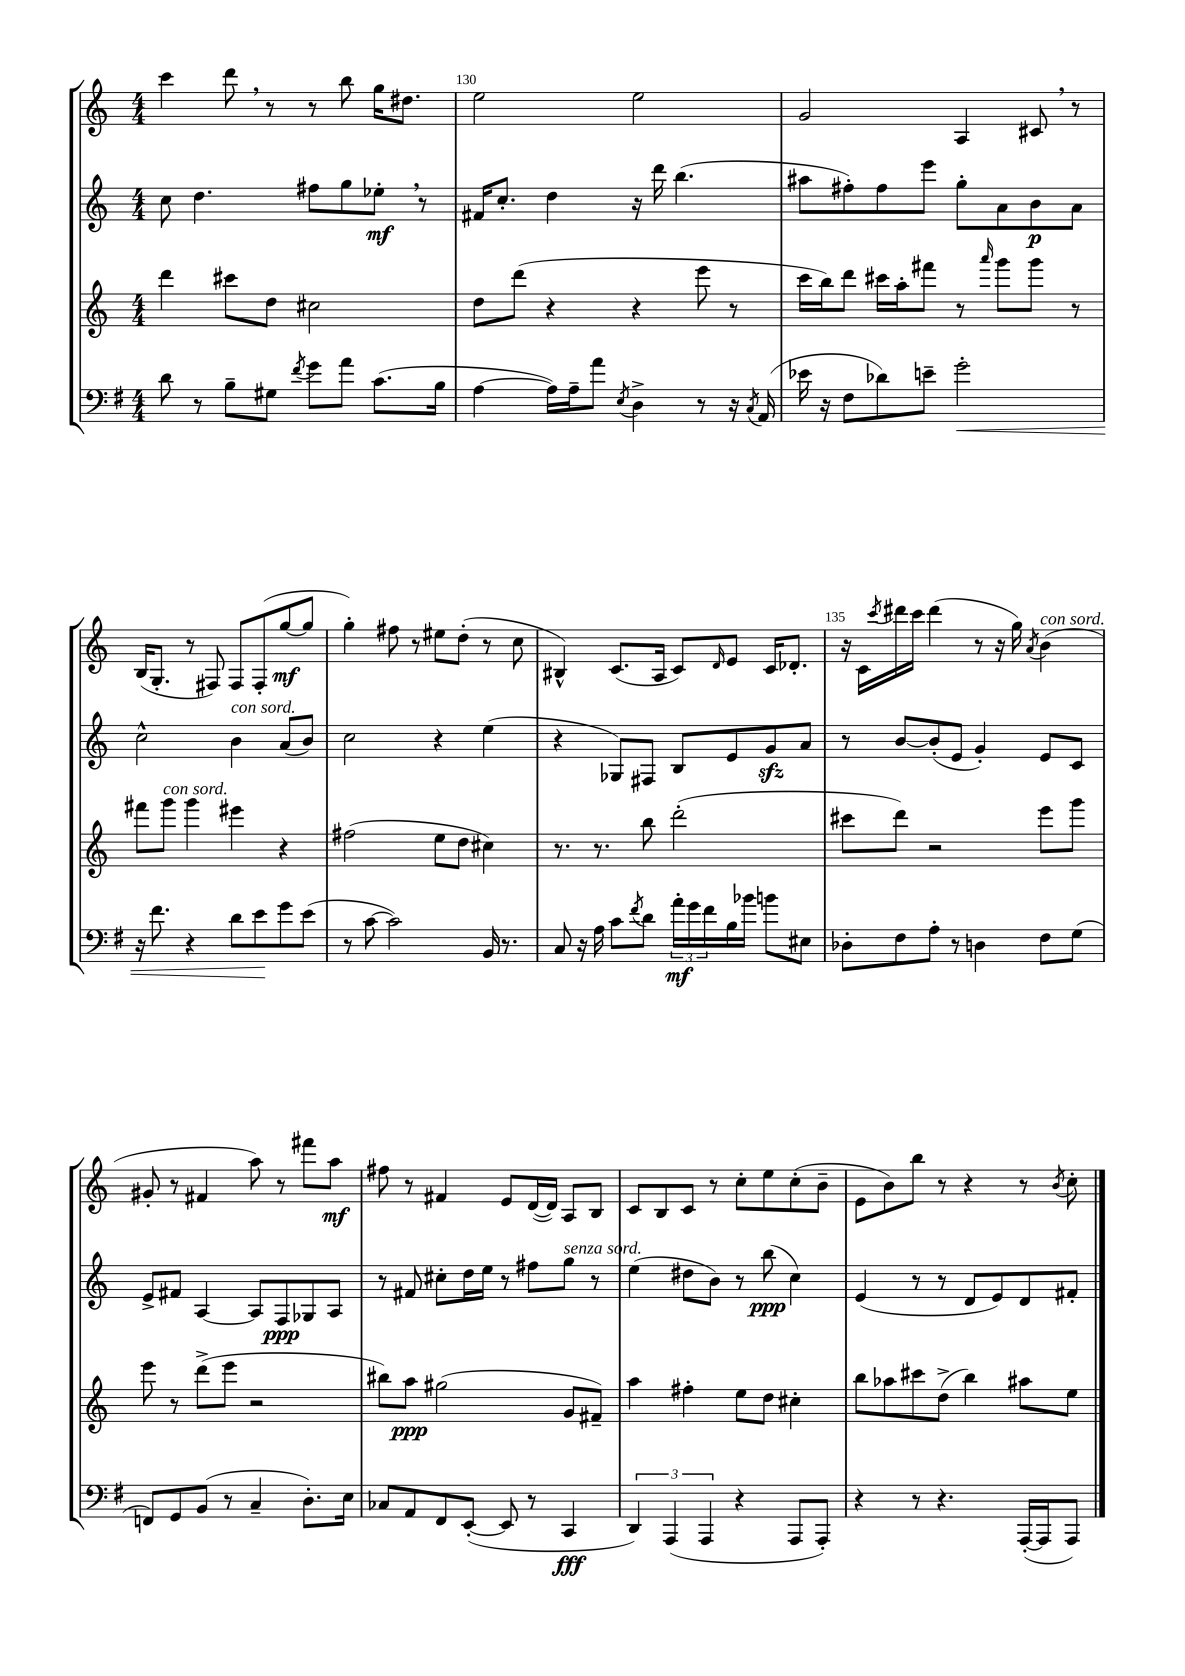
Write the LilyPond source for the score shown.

<<
\new StaffGroup <<
\new Staff = "s0" {
    \clef treble \key c \major \numericTimeSignature \time 4/4
    c'''4 d'''8 \breathe r8 r8 b''8 g''16 dis''8. |
    e''2 e''2 |
    g'2 a4 cis'8 \breathe r8 |
    b16( g8.-. r8 fis8) fis8 fis8-.( g''8~\mf g''8 |
    g''4-.) fis''8 r8 eis''8 d''8-.( r8 c''8 |
    bis4-^) c'8.( a16 c'8) \grace { d'16 } e'8 c'16 des'8.-. |
    r16 c'16 \acciaccatura { c'''8 } dis'''16 c'''16 dis'''4( r8 r16 g''16) \acciaccatura { a'8 } b'4^\markup { \italic "con sord." }( |
    gis'8-. r8 fis'4 a''8) r8 fis'''8 a''8\mf |
    fis''8 r8 fis'4 e'8 d'16~( d'16) a8 b8 |
    c'8 b8 c'8 r8 c''8-. e''8 c''8-.( b'8-- |
    e'8 b'8) b''8 r8 r4 r8 \acciaccatura { b'8 } c''8-. \bar "|." |
}
\new Staff = "s1" {
    \clef treble \key c \major \numericTimeSignature \time 4/4
    c''8 d''4. fis''8 g''8 ees''8-.\mf \breathe r8 |
    fis'16 c''8.-. d''4 r16 d'''16 b''4.( |
    ais''8 fis''8-.) fis''8 e'''8 g''8-. a'8 b'8\p a'8 |
    c''2-^ b'4^\markup { \italic "con sord." } a'8( b'8) |
    c''2 r4 e''4( |
    r4 ges8) fis8 b8 e'8 g'8\sfz a'8 |
    r8 b'8~ b'8-.( e'8 g'4-.) e'8 c'8 |
    e'8-> fis'8 a4~ a8 f8\ppp ges8 a8 |
    r8 fis'8 cis''8-. d''16 e''16 r8 fis''8 g''8^\markup { \italic "senza sord." } r8 |
    e''4( dis''8 b'8) r8 b''8\ppp( c''4) |
    e'4( r8 r8 d'8 e'8) d'8 fis'8-. \bar "|." |
}
\new Staff = "s2" {
    \clef treble \key c \major \numericTimeSignature \time 4/4
    d'''4 cis'''8 d''8 cis''2 |
    d''8 d'''8( r4 r4 e'''8 r8 |
    c'''16 b''16) d'''8 cis'''16 a''16-. fis'''8 r8 \grace { a'''16 } g'''8 g'''8 r8 |
    fis'''8 g'''8^\markup { \italic "con sord." } g'''4 eis'''4 r4 |
    fis''2( e''8 d''8 cis''4) |
    r8. r8. b''8 d'''2-.( |
    cis'''8 d'''8) r2 e'''8 g'''8 |
    e'''8 r8 d'''8->( e'''8 r2 |
    bis''8) a''8\ppp gis''2( g'8 fis'8--) |
    a''4 fis''4-. e''8 d''8 cis''4-. |
    b''8 aes''8 cis'''8 d''8->( b''4) ais''8 e''8 \bar "|." |
}
\new Staff = "s3" {
    \clef bass \key g \major \numericTimeSignature \time 4/4
    d'8 r8 b8-- gis8 \acciaccatura { fis'8 } g'8 a'8 c'8.( b16 |
    a4~ a16) a16-- a'8 \acciaccatura { e8 } d4-> r8 r16 \acciaccatura { c8 } a,16( |
    ees'16 r16 fis8 des'8) e'8-- g'2-.\< |
    r16 fis'8. r4 d'8 e'8\! g'8 e'8( |
    r8 c'8~ c'2) b,16 r8. |
    c8 r16 a16 c'8 \acciaccatura { fis'8 } d'8 \tuplet 3/2 { a'16-.\mf g'16 fis'16 } b16 bes'16 b'8 eis8 |
    des8-. fis8 a8-. r8 d4 fis8 g8( |
    f,8) g,8 b,8( r8 c4-- d8.-.) e16 |
    ces8 a,8 fis,8 e,8~-.( e,8 r8 c,4\fff |
    \tuplet 3/2 { d,4) a,,4( a,,4 } r4 a,,8 a,,8-.) |
    r4 r8 r4. a,,16~-.( a,,16 a,,8) \bar "|." |
}
>>
>>
\layout { \context { \Score currentBarNumber = #129 \override BarNumber.break-visibility = ##(#f #t #t) barNumberVisibility = #(every-nth-bar-number-visible 5) } }
